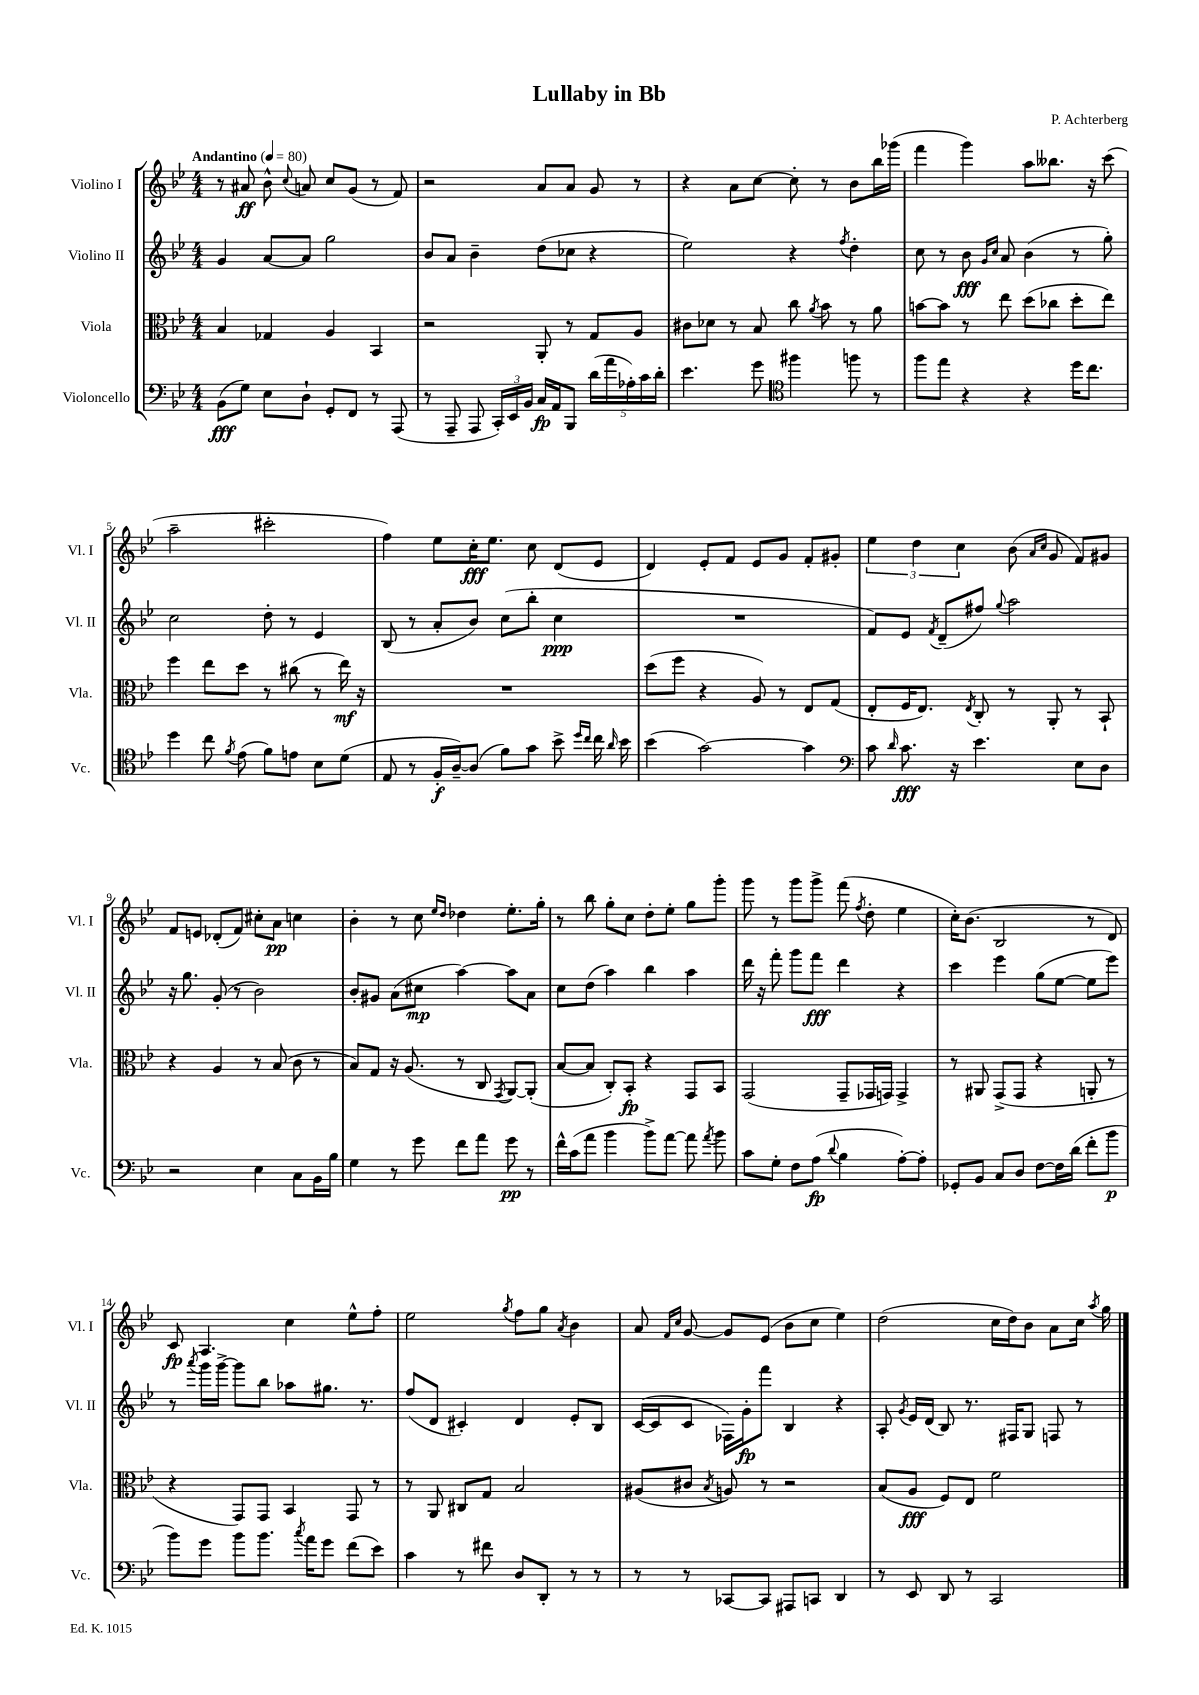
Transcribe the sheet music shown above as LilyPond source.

\header { title = "Lullaby in Bb" composer = "P. Achterberg" }
<<
\new StaffGroup <<
\new Staff = "s0" \with { instrumentName = "Violino I" shortInstrumentName = "Vl. I" } {
    \clef treble \key bes \major \numericTimeSignature \time 4/4 \tempo "Andantino" 4 = 80
    \autoBeamOff r8 ais'8\ff bes'8-^ \appoggiatura { c''8 } a'8 c''8[ g'8]( r8 f'8) |
    r2 a'8[ a'8] g'8 r8 |
    r4 a'8[ c''8]~ c''8-. r8 bes'8[ bes''16 ges'''16]( |
    f'''4 g'''4) a''8[ beses''8.] r16 c'''8( |
    a''2-- cis'''2-. |
    f''4) ees''8[ c''16-.\fff ees''8.] c''8 d'8[( ees'8] |
    d'4) ees'8[-. f'8] ees'8[ g'8] f'8[-. gis'8]-. |
    \tuplet 3/2 { ees''4 d''4 c''4 } bes'8( \grace { a'16[ c''16] } g'8 f'8[) gis'8] |
    f'8[ e'8] des'8[-.( f'8]) cis''8[-. a'8]\pp c''4 |
    bes'4-. r8 c''8 \grace { ees''16[ d''16] } des''4 ees''8.[-. g''16]-. |
    r8 bes''8 g''8[-. c''8] d''8[-. ees''8]-. g''8[ g'''8]-. |
    g'''8 r8 g'''8[ g'''8]-> f'''8( \acciaccatura { f''8 } d''8-. ees''4 |
    c''16[-.) bes'8.]( bes2 r8 d'8) |
    c'8\fp a4. c''4 ees''8[-^ f''8]-. |
    ees''2 \acciaccatura { g''8 } f''8[ g''8] \acciaccatura { a'8 } bes'4 |
    a'8 \grace { f'16[ c''16] } g'8~ g'8[ ees'8]( bes'8[ c''8] ees''4) |
    d''2( c''16[ d''16) bes'8] a'8[ c''16] \acciaccatura { a''8 } g''16 \bar "|." |
}
\new Staff = "s1" \with { instrumentName = "Violino II" shortInstrumentName = "Vl. II" } {
    \clef treble \key bes \major \numericTimeSignature \time 4/4
    \autoBeamOff g'4 a'8[~ a'8] g''2 |
    bes'8[ a'8] bes'4-- d''8[( ces''8] r4 |
    ees''2) r4 \acciaccatura { f''8 } d''4-. |
    c''8 r8 bes'8\fff \grace { g'16[ c''16] } a'8 bes'4( r8 g''8-.) |
    c''2 d''8-. r8 ees'4 |
    bes8( r8 a'8[-. bes'8]) c''8[( bes''8]-. c''4\ppp |
    R1 |
    f'8[) ees'8] \acciaccatura { f'8 } d'8[--( fis''8]) \appoggiatura { g''8 } a''2 |
    r16 g''8. g'8-.( r8 bes'2) |
    bes'8[-. gis'8] a'8[( cis''8]\mp a''4~) a''8[ a'8] |
    c''8[ d''8]( a''4) bes''4 a''4 |
    d'''16 r16 f'''8-. g'''8[ f'''8]\fff d'''4 r4 |
    c'''4 ees'''4 g''8[( ees''8]~ ees''8[ ees'''8]) |
    r8 \acciaccatura { a'''8 } g'''16[ g'''16]~-> g'''8[ bes''8] aes''8[ gis''8.] r8. |
    f''8[( d'8] cis'4-.) d'4 ees'8[-. bes8] |
    c'16[~( c'16 c'8] fes16[) g'16-.\fp f'''8] bes4 r4 |
    a8-. \acciaccatura { g'8 } ees'16[ d'16]( bes8) r8. fis16[ g8] f8 r8 \bar "|." |
}
\new Staff = "s2" \with { instrumentName = "Viola" shortInstrumentName = "Vla." } {
    \clef alto \key bes \major \numericTimeSignature \time 4/4
    \autoBeamOff bes4 ges4 a4 bes,4 |
    r2 a,8-. r8 g8[ a8] |
    cis'8[ des'8] r8 bes8 c''8 \acciaccatura { a'8 } bes'8 r8 a'8 |
    b'8[~ b'8] r8 ees''8 d''8[( ces''8] d''8[-. ees''8]) |
    f''4 ees''8[ d''8] r8 cis''8( r8 ees''16\mf) r16 |
    R1 |
    d''8[( f''8] r4 a8) r8 ees8[ g8]( |
    ees8[-. f16 ees8.]) \acciaccatura { ees8 } c8-. r8 a,8-. r8 bes,8-! |
    r4 a4 r8 bes8( c'8 r8 |
    bes8[) g8] r16 a8.( r8 c8 \acciaccatura { g,8 } a,8[~) a,8]-.( |
    bes8[~ bes8] c8[-.) bes,8]-.\fp r4 g,8[ bes,8] |
    g,2( g,8[-- ges,16 g,16]) g,4-> |
    r8 ais,8 g,8[->( g,8] r4 a,8-. r8 |
    r4 g,8[) g,8] bes,4 g,8 r8 |
    r8 a,8 cis8[ g8] bes2 |
    ais8[( cis'8] \acciaccatura { bes8 } a8) r8 r2 |
    bes8[( a8]\fff f8[) ees8] f'2 \bar "|." |
}
\new Staff = "s3" \with { instrumentName = "Violoncello" shortInstrumentName = "Vc." } {
    \clef bass \key bes \major \numericTimeSignature \time 4/4
    \autoBeamOff bes,8[\fff( g8]) ees8[ d8]-! g,8[-. f,8] r8 a,,8( |
    r8 a,,8-- a,,8 \tuplet 3/2 { c,16[-.) ees,16 bes,16] } c16[\fp a,16 bes,,8] \tuplet 5/4 { d'16[( a'16 aes16-.) c'16 d'16]-. } |
    ees'4. g'8 \clef tenor fis''4 f''8 r8 |
    f''8[ ees''8] r4 r4 d''16[ c''8.] |
    d''4 c''8 \acciaccatura { f'8 } ees'8( f'8[) e'8] bes8[ d'8]( |
    ees8 r8 f16[-.\f a16~--) a8]( f'8[) g'8] bes'8-> \grace { d''16[ c''16] } c''16 \grace { a'16 } bes'16 |
    bes'4( g'2~) g'4 |
    \clef bass c'8 \grace { d'16 } c'8.\fff r16 ees'4. ees8[ d8] |
    r2 ees4 c8[ bes,16 bes16] |
    g4 r8 g'8 f'8[ a'8] g'8\pp r8 |
    f'16[-^ c'16( a'8] bes'4 bes'8[->) a'8]~ a'8 \acciaccatura { a'8 } bes'8 |
    c'8[ g8]-. f8[ a8]\fp( \appoggiatura { d'8 } bes4 a8[~-.) a8]-. |
    ges,8[-. bes,8] c8[ d8] f8[~ f16 d'16]( f'8[-. bes'8]\p |
    bes'8[) g'8] bes'8[ bes'8.] \acciaccatura { c''8 } a'16[ g'8] f'8[( ees'8]) |
    c'4 r8 fis'8 d8[ d,8]-. r8 r8 |
    r8 r8 ces,8[~ ces,8] ais,,8[ c,8] d,4 |
    r8 ees,8 d,8 r8 c,2 \bar "|." |
}
>>
>>
